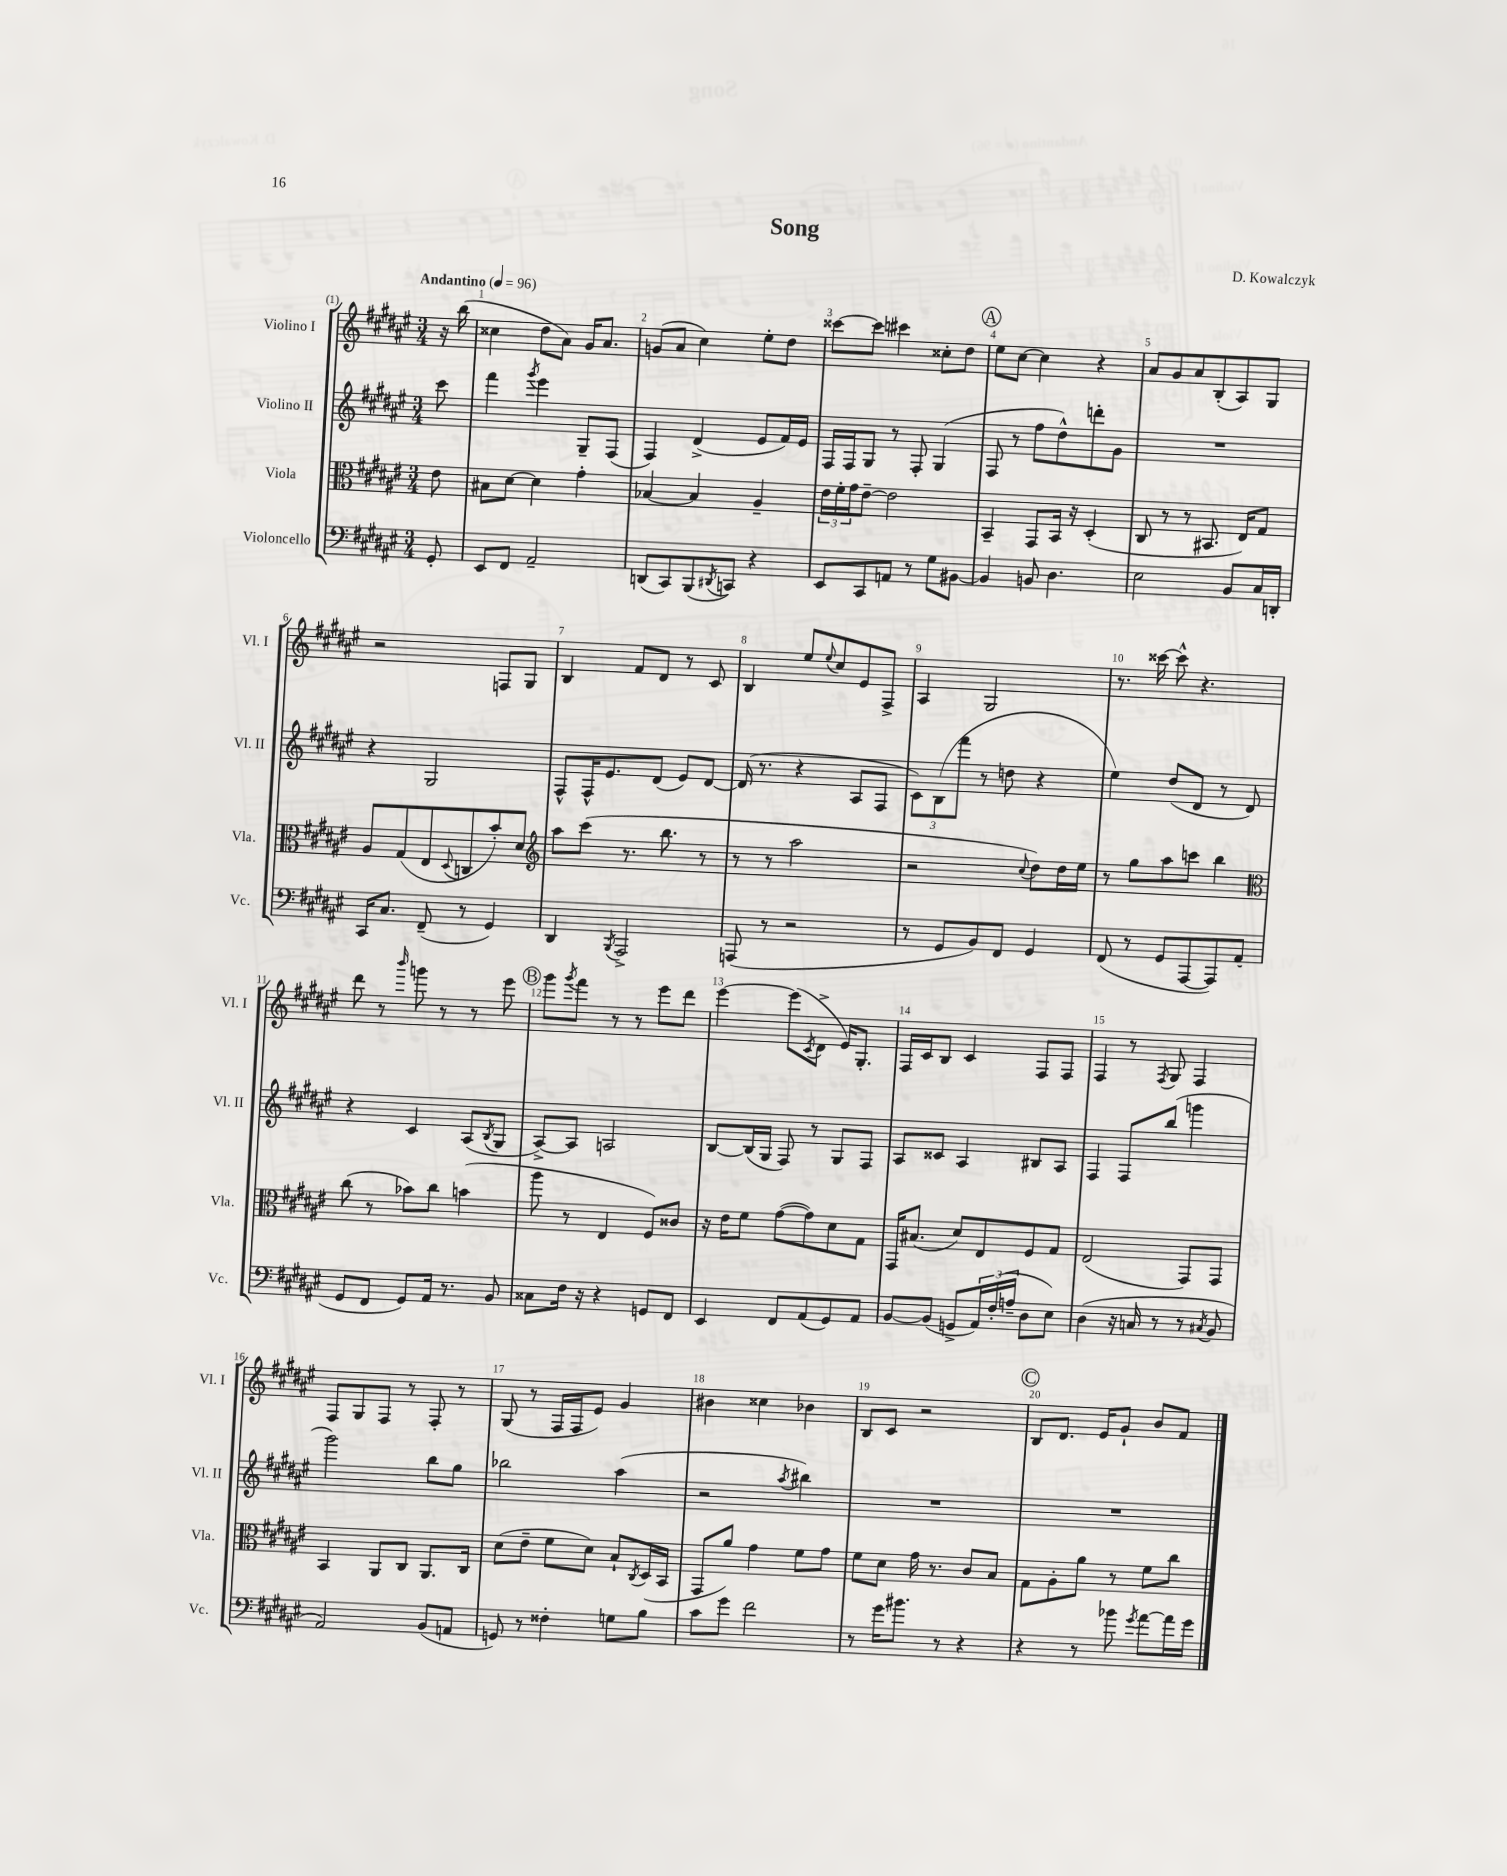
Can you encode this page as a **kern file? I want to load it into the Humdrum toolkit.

**kern	**kern	**kern	**kern
*staff4	*staff3	*staff2	*staff1
*clefF4	*clefC3	*clefG2	*clefG2
*k[f#c#g#d#a#e#]	*k[f#c#g#d#a#e#]	*k[f#c#g#d#a#e#]	*k[f#c#g#d#a#e#]
*M3/4	*M3/4	*M3/4	*M3/4
*MM96	*MM96	*MM96	*MM96
8GG#'	8e#	8ccc#	16r
.	.	.	(16bb
=	=	=	=
8EE#	8B#	4fff#	4cc##
8FF#	[8d#	.	.
.	.	8qggg#	.
2AA#~	4d#]	4eee#	8dd#
.	.	.	8a#)
.	4g#'	8G#~	16g#
.	.	.	8.a#
.	.	(8F#	.
=	=	=	=
(8DD	[4B-	4F#)	(8g
8CC#)	.	.	8a#
(8BBB	4B-]	(4d#^	4cc#)
8qDD#	.	.	.
8CC)	.	.	.
4r	4A#~	8e#	8ee#'
.	.	16f#)	8dd#
.	.	16e#	.
=	=	=	=
8EE#	24e#	16F#	[8ccc##
.	24f#'	.	.
.	.	16F#	.
.	24g#	.	.
8CC#	[8e#~	8G#	8ccc##]
8AA	2e#]	8r	4ccc#
8r	.	8F#'	.
8G#	.	(4G#	8cc##'
[8BB#	.	.	8dd#
=	=	=	=
4BB#]	4BB~	8F#	8ee#
.	.	8r	[8cc#
8BB	8GG#	8ff#	4cc#]
4.D#	16BB	8dd#^^)	.
.	16r	.	.
.	(4D#'	8ddd'	4r
.	.	8g#	.
=	=	=	=
2E#	8C#	2.r	8a#
.	8r	.	8g#
.	8r	.	8a#
.	8.BB#	.	(8B'
8BB	.	.	8A#)
.	16E#)	.	.
16C#	8G#	.	8G#
16DD'	.	.	.
=	=	=	=
16CC#	8A#	4r	2r
8.C#	.	.	.
.	(8G#	.	.
(8FF#~	8E#	2G#	.
.	8qqD#	.	.
8r	8C	.	.
4GG#)	8b')	.	8F
.	8d#	.	8G#
=	=	=	=
*	*clefG2	*	*
4DD#	8aa#	8F#^^	4B
.	(8ccc#	16F#^^	.
.	.	8.e#	.
8qBBB	.	.	.
2AAA#^	8.r	.	8f#
.	.	(8d#	8d#
.	8.bb	.	.
.	.	8e#)	8r
.	8r	[8d#	8c#
=	=	=	=
(8AAA	8r	(16d#]	4B
.	.	8.r	.
8r	8r	.	.
2r	2aa#	4r	8ee#
.	.	.	8qqee#
.	.	.	8cc#
.	.	8A#	8e#
.	.	8F#	8F#^
=	=	=	=
8r	2r	12c#)	4A#
.	.	(12B	.
8GG#	.	.	.
.	.	12fff#	.
8BB)	.	8r	2G#
8FF#	.	8dd	.
.	8qqcc#	.	.
4GG#	8dd#)	4r	.
.	16dd#	.	.
.	16ee#	.	.
=	=	=	=
(8FF#	8r	4ee#)	8.r
8r	8gg#	.	.
.	.	.	[16ccc##
8GG#	8aa#	(8dd#	8ccc##^^]
[8AAA#	8ccc	8d#	4.r
8AAA#])	4bb	8r	.
(8AA#	.	8d#)	.
=	=	=	=
*	*clefC3	*	*
8GG#	(8cc#	4r	8ddd#
8FF#	8r	.	8r
.	.	.	16qqbbb
8GG#)	8b-)	4c#	8ggg
16AA#	8cc#	.	8r
8.r	.	.	.
.	(4b	(8A#	8r
.	.	8qB	.
8BB	.	8G#	8eee#
=	=	=	=
8C##	8aa#	[8A#^)	8ggg#
.	.	.	8qggg#
16F#	8r	8A#]	8fff#
16r	.	.	.
4r	4E#	2A	8r
.	.	.	8r
8GG	8F#)	.	8eee#
8FF#	8c##	.	8ddd#
=	=	=	=
4EE#	16r	[8B	[4eee#
.	16e#	.	.
.	8f#	(16B]	.
.	.	16G#	.
8FF#	([8g#	8F#)	(8eee#]
.	.	.	8qc#
(8AA#	8g#])	8r	8d#^
8GG#)	8d#	8G#	16e#)
.	.	.	8.G#'
8AA#	8G#	8F#	.
=	=	=	=
[8BB	16GG#	8A#	16F#
.	(8.B#	.	16c#
(8BB]	.	8c##	8B
8GG^	8d#)	4A#	4c#
24AA#)	8E#	.	.
(24F#'	.	.	.
24A~	.	.	.
8D#	8F#	8B#	8F#
8E#)	8G#	8A#	8F#
=	=	=	=
(4D#	(2E#	4F#	4F#
16r	.	8F#	8r
16C	.	.	.
.	.	.	8qF#
8r	.	(8bb	8G#
8r	8GG#)	4ggg	4F#
8qC#	.	.	.
8BB	8GG#	.	.
=	=	=	=
2AA#)	4BB	2ggg#)	8F#
.	.	.	8G#
.	8AA#	.	8F#
.	8C#	.	8r
(8BB	8.AA#	8bb	8F#'
8AA	.	8gg#	8r
.	16C#	.	.
=	=	=	=
8GG)	(8d#	2bb-	(8G#
8r	8e#~	.	8r
4F##'	8f#	.	16F#
.	.	.	16F#
.	8d#)	.	8e#)
8G	8B`	(4aa#	4g#
.	8qC#	.	.
8B	(16D#	.	.
.	16BB	.	.
=	=	=	=
8c#	8GG#	2r	4b#
8g#	8a#)	.	.
2f#	4g#	.	4cc##
.	.	8qaa#	.
.	8f#	4bb#)	4b-
.	8g#	.	.
=	=	=	=
8r	8f#	2.r	8B
16g#	8d#	.	8c#
8.b#	.	.	.
.	16g#	.	2r
.	8.r	.	.
8r	.	.	.
4r	8c#	.	.
.	8B	.	.
=	=	=	=
4r	8G#	2.r	8B
.	8A#'	.	8.d#
8r	8a#	.	.
.	.	.	16e#
8b-	8r	.	8g#`
8qg#	.	.	.
[8a#	8f#	.	8b
16a#]	8cc#	.	8f#
16g#	.	.	.
==	==	==	==
*-	*-	*-	*-
